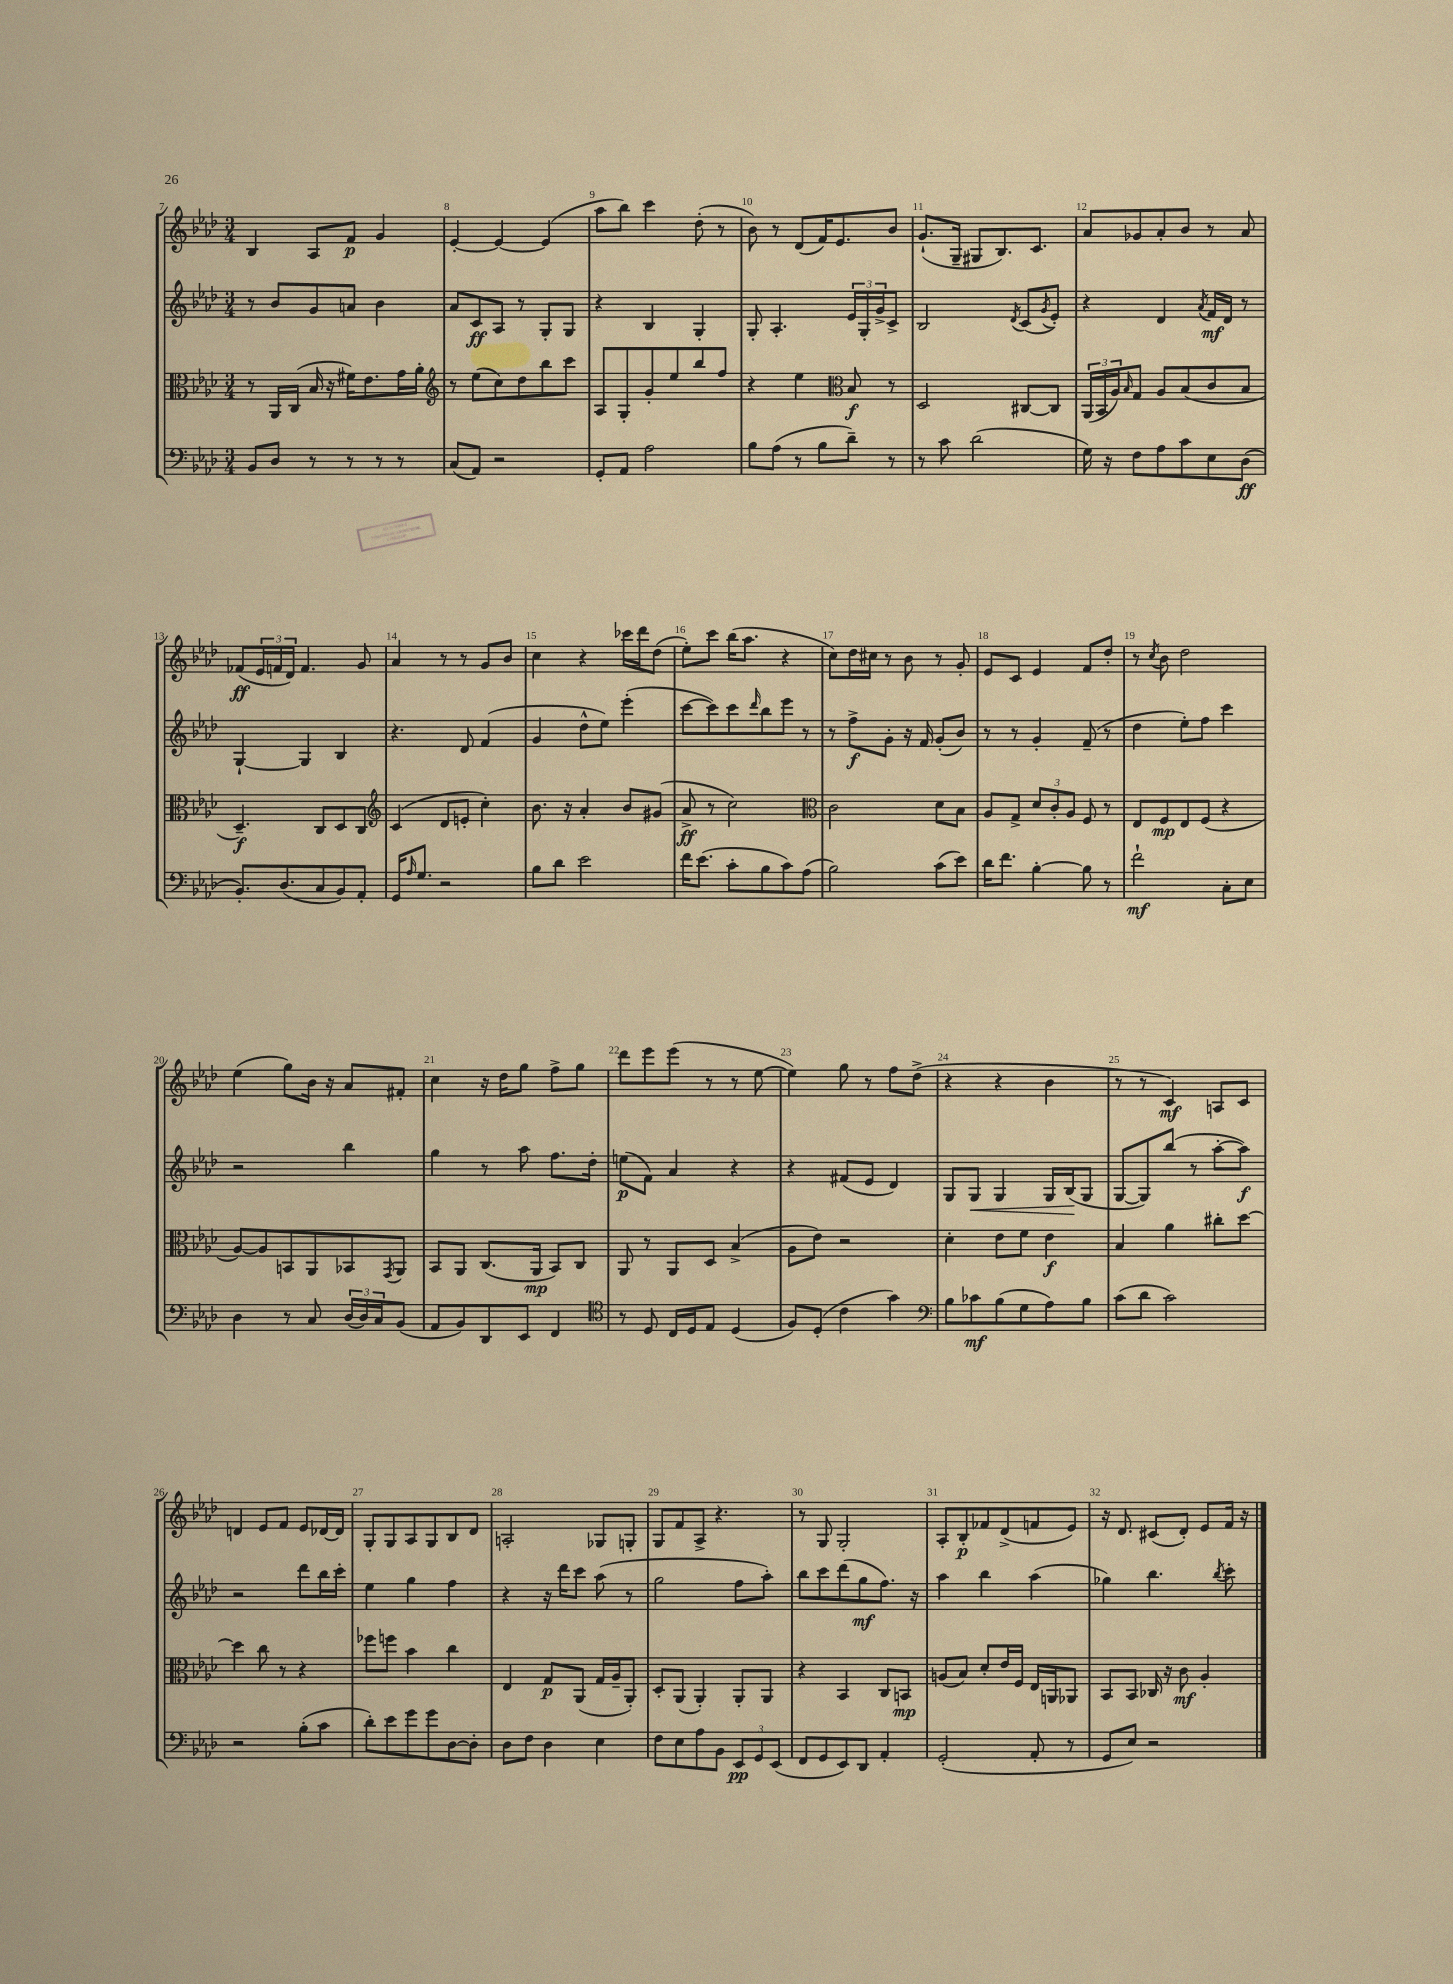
<<
\new StaffGroup <<
\new Staff = "s0" {
    \clef treble \key aes \major \numericTimeSignature \time 3/4
    bes4 aes8 f'8\p g'4 |
    ees'4~-. ees'4~ ees'4( |
    aes''8 bes''8) c'''4 des''8-.( r8 |
    bes'8) r8 des'8( f'16) ees'8. bes'8 |
    g'8.-!( g16-- gis8 bes8.) c'8. |
    aes'8 ges'8 aes'8-. bes'8 r8 aes'8 |
    fes'8\ff( \tuplet 3/2 { ees'16 f'16 des'16) } f'4. g'8 |
    aes'4 r8 r8 g'8 bes'8 |
    c''4 r4 ces'''16 des'''16 des''8( |
    ees''8-.) c'''8 bes''16( aes''8. r4 |
    c''8) des''16 cis''16 r8 bes'8 r8 g'8-. |
    ees'8 c'8 ees'4 f'8 des''8-. |
    r8 \acciaccatura { c''8 } bes'8 des''2 |
    ees''4( g''8) bes'16 r16 aes'8 fis'8-. |
    c''4 r16 des''16 g''8 f''8-> g''8 |
    des'''8 ees'''8 ees'''8( r8 r8 ees''8~ |
    ees''4) g''8 r8 f''8 des''8->( |
    r4 r4 bes'4 |
    r8 r8 c'4\mf) a8 c'8 |
    d'4 ees'8 f'8 ees'8 des'16~ des'16 |
    g8-. g8 aes8 g8 bes8 des'8 |
    a2-. ges8 g8-. |
    g8 f'8 aes8-> r4. |
    r8 g8 g2-. |
    aes8-. bes8-.\p fes'8 des'8->( f'8 ees'8) |
    r16 des'8. cis'8( des'8-.) ees'8 f'16 r16 \bar "|." |
}
\new Staff = "s1" {
    \clef treble \key aes \major \numericTimeSignature \time 3/4
    r8 bes'8 g'8 a'8 bes'4 |
    aes'8 c'8\ff aes8 r8 g8-. g8 |
    r4 bes4 g4-. |
    g8-. aes4.-. \tuplet 3/2 { ees'16 g16-. g'16-> } c'8-> |
    bes2 \acciaccatura { des'8 } c'8( \acciaccatura { g'8 } ees'8-.) |
    r4 des'4 \acciaccatura { aes'8 } f'16\mf des'16 r8 |
    g4~-! g4 bes4 |
    r4. des'8 f'4( |
    g'4 des''8-^ ees''8) ees'''4-.( |
    c'''8~ c'''8) c'''8 \grace { des'''16 } bes''8 ees'''8 r8 |
    r8 f''8->\f g'8-. r16 f'16 g'8-.( bes'8) |
    r8 r8 g'4-. f'8--( r8 |
    des''4 ees''8-.) f''8 c'''4 |
    r2 bes''4 |
    g''4 r8 aes''8 f''8. des''16-. |
    e''8\p( f'8) aes'4 r4 |
    r4 fis'8( ees'8 des'4) |
    g8 g8\< g4 g16 bes16\!( g8 |
    g8~ g8) bes''8( r8 aes''8~-. aes''8\f) |
    r2 des'''8 bes''16 c'''16-. |
    ees''4 g''4 f''4 |
    r4 r16 des'''16 c'''8 aes''8( r8 |
    g''2 f''8 aes''8-.) |
    bes''8 c'''8 des'''8( g''8\mf f''8.) r16 |
    aes''4 bes''4 aes''4( |
    ges''4) bes''4. \acciaccatura { bes''8 } c'''8-. \bar "|." |
}
\new Staff = "s2" {
    \clef alto \key aes \major \numericTimeSignature \time 3/4
    r8 aes,16 c16( bes16 r16 fis'16) ees'8. g'16 aes'16-. |
    \clef treble r8 ees''8( c''8) des''8 bes''8 c'''8 |
    aes8 g8-. g'8-. ees''8 bes''8 f''8 |
    r4 ees''4 \clef alto bes8\f r8 |
    des2 cis8~ cis8 |
    \tuplet 3/2 { aes,16( bes,16 aes16) } \grace { bes16 } g8 aes8 bes8( c'8 bes8 |
    des4.--\f) c8 des8 c8 |
    \clef treble c'4( des'8 e'8-. c''4-.) |
    bes'8. r16 aes'4-. bes'8 gis'8( |
    aes'8->\ff r8 c''2) |
    \clef alto c'2 des'8 bes8 |
    aes8 g8-> \tuplet 3/2 { des'8 c'8-. aes8 } f8 r8 |
    ees8 f8\mp ees8 f8( r4 |
    aes8~) aes8 b,8 aes,8 bes,8 \acciaccatura { g,8 } aes,8 |
    bes,8 aes,8 c8.( aes,16\mp bes,8) c8 |
    aes,8 r8 aes,8 des8 bes4->( |
    aes8 ees'8) r2 |
    des'4-. ees'8 f'8 ees'4\f |
    bes4 aes'4 cis''8-. des''8~ |
    des''4 c''8 r8 r4 |
    fes''8 f''8 bes'4 c''4 |
    ees4 g8\p aes,8( g16 aes16-- aes,8-.) |
    des8-. aes,8( aes,4-.) aes,8-. aes,8 |
    r4 bes,4 c8 b,8\mp |
    a8( bes8) des'8-. ees'16 f16 ees16 a,16 aes,8 |
    bes,8 bes,8 ces16 r16 c'8\mf aes4-. \bar "|." |
}
\new Staff = "s3" {
    \clef bass \key aes \major \numericTimeSignature \time 3/4
    bes,8 des8 r8 r8 r8 r8 |
    c8( aes,8) r2 |
    g,8-. aes,8 aes2 |
    bes8 aes8( r8 bes8 des'8--) r8 |
    r8 c'8 des'2( |
    g16) r16 f8 aes8 c'8 ees8 des8\ff( |
    bes,8.-.) des8.( c8 bes,8) aes,8-. |
    g,16 \grace { aes16 } g8. r2 |
    bes8 des'8 ees'2 |
    f'16 ees'8.( c'8-. bes8 c'8) aes8( |
    bes2) c'8( ees'8) |
    des'16 f'8. bes4~-. bes8 r8 |
    f'2-!\mf c8-. ees8 |
    des4 r8 c8 \tuplet 3/2 { des16( des16) c16 } bes,8( |
    aes,8 bes,8) des,8 ees,8 f,4 |
    \clef tenor r8 des8 c16 des16 ees8 des4( |
    f8) des8-.( c'4 g'4) |
    \clef bass bes8 ces'8\mf bes8( g8 aes8) bes8 |
    c'8( des'8 c'2) |
    r2 bes8-.( c'8 |
    des'8-.) ees'8 g'8 g'8 des8~ des8-. |
    des8 f8 des4 ees4 |
    f8 ees8 aes8 bes,8 \tuplet 3/2 { ees,8\pp g,8 ees,8( } |
    f,8 g,8 ees,8) des,8 aes,4-. |
    g,2-.( aes,8-. r8 |
    g,8 ees8) r2 \bar "|." |
}
>>
>>
\layout { \context { \Score currentBarNumber = #7 \override BarNumber.break-visibility = ##(#f #t #t) barNumberVisibility = #all-bar-numbers-visible } }
